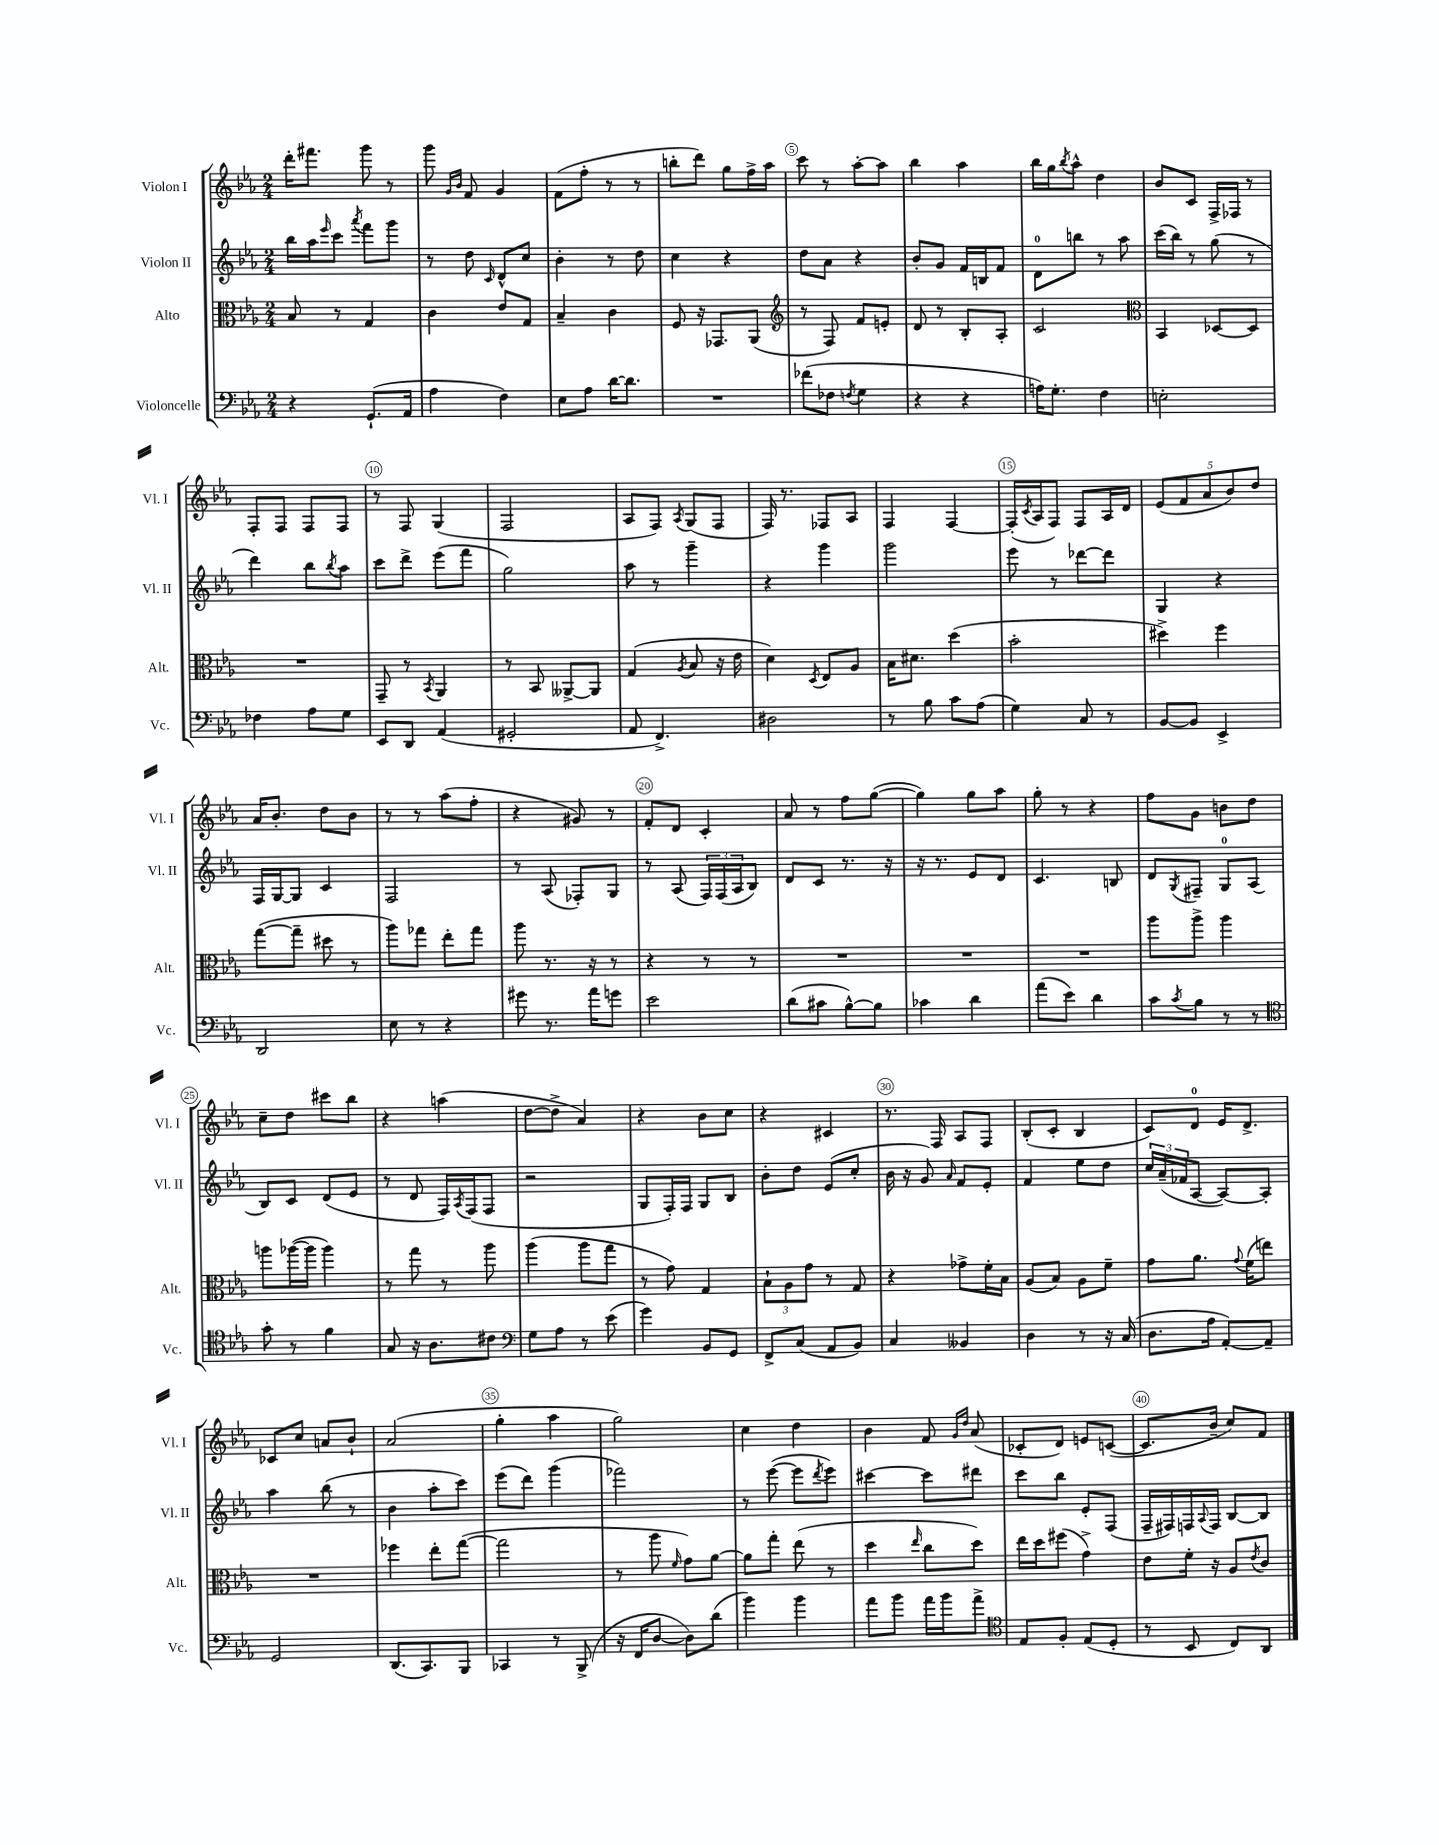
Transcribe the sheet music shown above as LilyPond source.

<<
\new StaffGroup <<
\new Staff = "s0" \with { instrumentName = "Violon I" shortInstrumentName = "Vl. I" } {
    \clef treble \key ees \major \numericTimeSignature \time 2/4
    d'''16-. fis'''8. g'''8 r8 |
    g'''8 \grace { g'16 bes'16 } f'8 g'4 |
    f'8( f''8-. r8 r8 |
    b''8-. d'''8) g''8 f''16-> aes''16 |
    c'''8 r8 aes''8~-. aes''8 |
    bes''4 aes''4 |
    bes''16 g''16 \acciaccatura { bes''8 } aes''8-^ d''4 |
    bes'8 c'8 f16-> fes16 r8 |
    f8-. f8 f8 f8 |
    r8 f8 g4( |
    f2 |
    aes8 f8) \acciaccatura { aes8 } g8( f8 |
    f16) r8. fes8 aes8 |
    f4 f4~ |
    f16-.( \acciaccatura { c'8 } aes16 f8) f8 aes16 d'16 |
    \tuplet 5/4 { ees'8( f'8 aes'8 bes'8) d''8 } |
    aes'16 bes'8.-. d''8 bes'8 |
    r8 r8 aes''8( f''8-. |
    r4 gis'8) r8 |
    f'8-. d'8 c'4-. |
    aes'8 r8 f''8 g''8~( |
    g''4) g''8 aes''8 |
    g''8-. r8 r4 |
    f''8 g'8 b'8 d''8 |
    c''8-- d''8 cis'''8 bes''8 |
    r4 a''4( |
    d''8~ d''8-> aes'4) |
    r4 bes'8 c''8 |
    r4 cis'4 |
    r8. f16 aes8 f8 |
    bes8-.( c'8-. bes4 |
    c'8) d'8-0 ees'16 d'8.-> |
    ces'8 c''8 a'8 bes'8-! |
    aes'2( |
    g''4-. aes''4 |
    g''2) |
    c''4 d''4 |
    bes'4 f'8 \grace { g'16 d''16 } aes'8( |
    ces'8-. d'8) e'8 c'8~( |
    c'8. bes'16-- c''8) f'8 \bar "|." |
}
\new Staff = "s1" \with { instrumentName = "Violon II" shortInstrumentName = "Vl. II" } {
    \clef treble \key ees \major \numericTimeSignature \time 2/4
    bes''16 aes''16 \grace { ees'''16 } c'''8 \acciaccatura { aes'''8 } f'''8 g'''8 |
    r8 d''8 \grace { c'16 } d'8-^ c''8 |
    bes'4-. r8 d''8 |
    c''4 r4 |
    d''8 aes'8 r4 |
    bes'8-. g'8 f'16 b16 f'8 |
    d'8-0 b''8 r8 aes''8 |
    c'''16( bes''16) r8 g''8( r8 |
    d'''4) bes''8 \acciaccatura { bes''8 } aes''8 |
    c'''8 d'''8-> ees'''8( f'''8 |
    g''2) |
    aes''8 r8 g'''4-- |
    r4 g'''4 |
    g'''2 |
    ees'''8 r8 des'''8~ des'''8 |
    g4 r4 |
    f16 g16~ g8 c'4 |
    f2 |
    r8 aes8( fes8-.) g8 |
    r8 aes8( \tuplet 3/2 { f16) f16( aes16 } bes8) |
    d'8 c'8 r8. r16 |
    r16 r8. ees'8 d'8 |
    c'4. b8 |
    d'8 \acciaccatura { g8 } fis8-- g8-0 aes8( |
    bes8) c'8 d'8( ees'8 |
    r8 d'8 f16) \acciaccatura { aes8 } f16( f8 |
    r2 |
    g8 f16-.) f16 g8 bes8 |
    bes'8-. d''8 ees'8( c''8-. |
    bes'16 r16 g'8) \grace { aes'16 } f'8 ees'8-. |
    f'4 ees''8 d''8 |
    \tuplet 3/2 { c''16 aes'16--( fes'16 } aes8~ aes8~) aes8-. |
    aes''4 bes''8( r8 |
    bes'4 aes''8-. c'''8) |
    ees'''8( d'''8) g'''4( |
    fes'''2) |
    r8 ees'''8~( ees'''8 \acciaccatura { d'''8 } ees'''8) |
    cis'''4~ cis'''8 dis'''8 |
    c'''8 bes''8 ees'8-. f8( |
    f16-- fis16) f16 \appoggiatura { aes8 } f16 bes8~ bes8 \bar "|." |
}
\new Staff = "s2" \with { instrumentName = "Alto" shortInstrumentName = "Alt." } {
    \clef alto \key ees \major \numericTimeSignature \time 2/4
    bes8 r8 g4 |
    c'4 ees'8 g8 |
    bes4-- c'4 |
    f8 r16 ges,8. aes,8( |
    \clef treble r8 f8) f'8 e'8-. |
    d'8 r8 bes8-. aes8-. |
    c'2 |
    \clef alto bes,4 des8~ des8 |
    R2 |
    g,8-- r8 \acciaccatura { bes,8 } aes,4 |
    r8 bes,8 aeses,8~-> aeses,8 |
    g4( \acciaccatura { aes8 } bes8 r16 ees'16 |
    d'4) \acciaccatura { d8 } ees8 aes8 |
    bes16 dis'8. d''4( |
    bes'2-. |
    dis''4->) f''4 |
    g''8~( g''8-- dis''8 r8 |
    aes''8) ges''8 ees''8-. ges''8 |
    aes''8 r8. r16 r8 |
    r4 r8 r8 |
    R2 |
    R2 |
    R2 |
    aes''8 aes''8-> aes''4 |
    a''8 aes''16~( aes''16 aes''4) |
    r8 g''8 r8 aes''8 |
    aes''4( aes''8 g''8 |
    r8 g'8) g4 |
    \tuplet 3/2 { bes8-! aes8 g'8 } r8 g8 |
    r4 ges'8-> f'16-. bes16 |
    aes8( bes8) aes8 f'8-- |
    g'8 aes'8. \appoggiatura { g'8 } f'16( e''8) |
    R2 |
    fes''4 ees''8-. g''8~( |
    g''2 |
    r8 aes''8 \grace { f'16 } g'8) aes'8~ |
    aes'8 g''8-. ees''8( r8 |
    d''4 \grace { ees''16 } c''8 d''8) |
    ees''16 d''16 fis''8( g'4->) |
    ees'8 f'16-. r16 aes8 \acciaccatura { ees'8 } c'8 \bar "|." |
}
\new Staff = "s3" \with { instrumentName = "Violoncelle" shortInstrumentName = "Vc." } {
    \clef bass \key ees \major \numericTimeSignature \time 2/4
    r4 g,8.-!( aes,16 |
    aes4 f4) |
    ees8 aes8 d'16~ d'8. |
    R2 |
    fes'8( fes8 \acciaccatura { f8 } g4 |
    r4 r4 |
    a16) g8.-. f4 |
    e2-. |
    fes4 aes8 g8 |
    ees,8 d,8 aes,4( |
    gis,2-. |
    aes,8 f,4.->) |
    dis2 |
    r8 bes8 c'8 aes8( |
    g4) c8 r8 |
    bes,8~ bes,8 ees,4-> |
    d,2 |
    ees8 r8 r4 |
    gis'8 r8. aes'16 g'8 |
    ees'2 |
    d'8( cis'8 bes8~-^) bes8 |
    ces'4 d'4 |
    aes'8( ees'8) d'4 |
    c'8 \acciaccatura { c'8 } bes8 r8 r8 |
    \clef tenor g'8-. r8 f'4 |
    g8 r16 aes8. cis'8 |
    \clef bass g8 aes8 r8 ees'8( |
    g'4) bes,8 g,8 |
    f,8-> c8( aes,8 bes,8) |
    c4 beses,4 |
    d4 r8 r16 c16( |
    d8. aes16 aes,8~-.) aes,8-- |
    g,2 |
    d,8.( c,8.) bes,,8 |
    ces,4 r8 bes,,8->( |
    r16 f,16 d8~ d8) d'8( |
    bes'4) bes'4 |
    aes'8 bes'8 aes'16 bes'16 aes'8-> |
    \clef tenor ees8 f8-. ees8( d8-. |
    r8 bes,8 c8) aes,8 \bar "|." |
}
>>
>>
\layout { \context { \Score \override BarNumber.break-visibility = ##(#f #t #t) barNumberVisibility = #(every-nth-bar-number-visible 5) \override BarNumber.stencil = #(make-stencil-circler 0.1 0.3 ly:text-interface::print) } }
